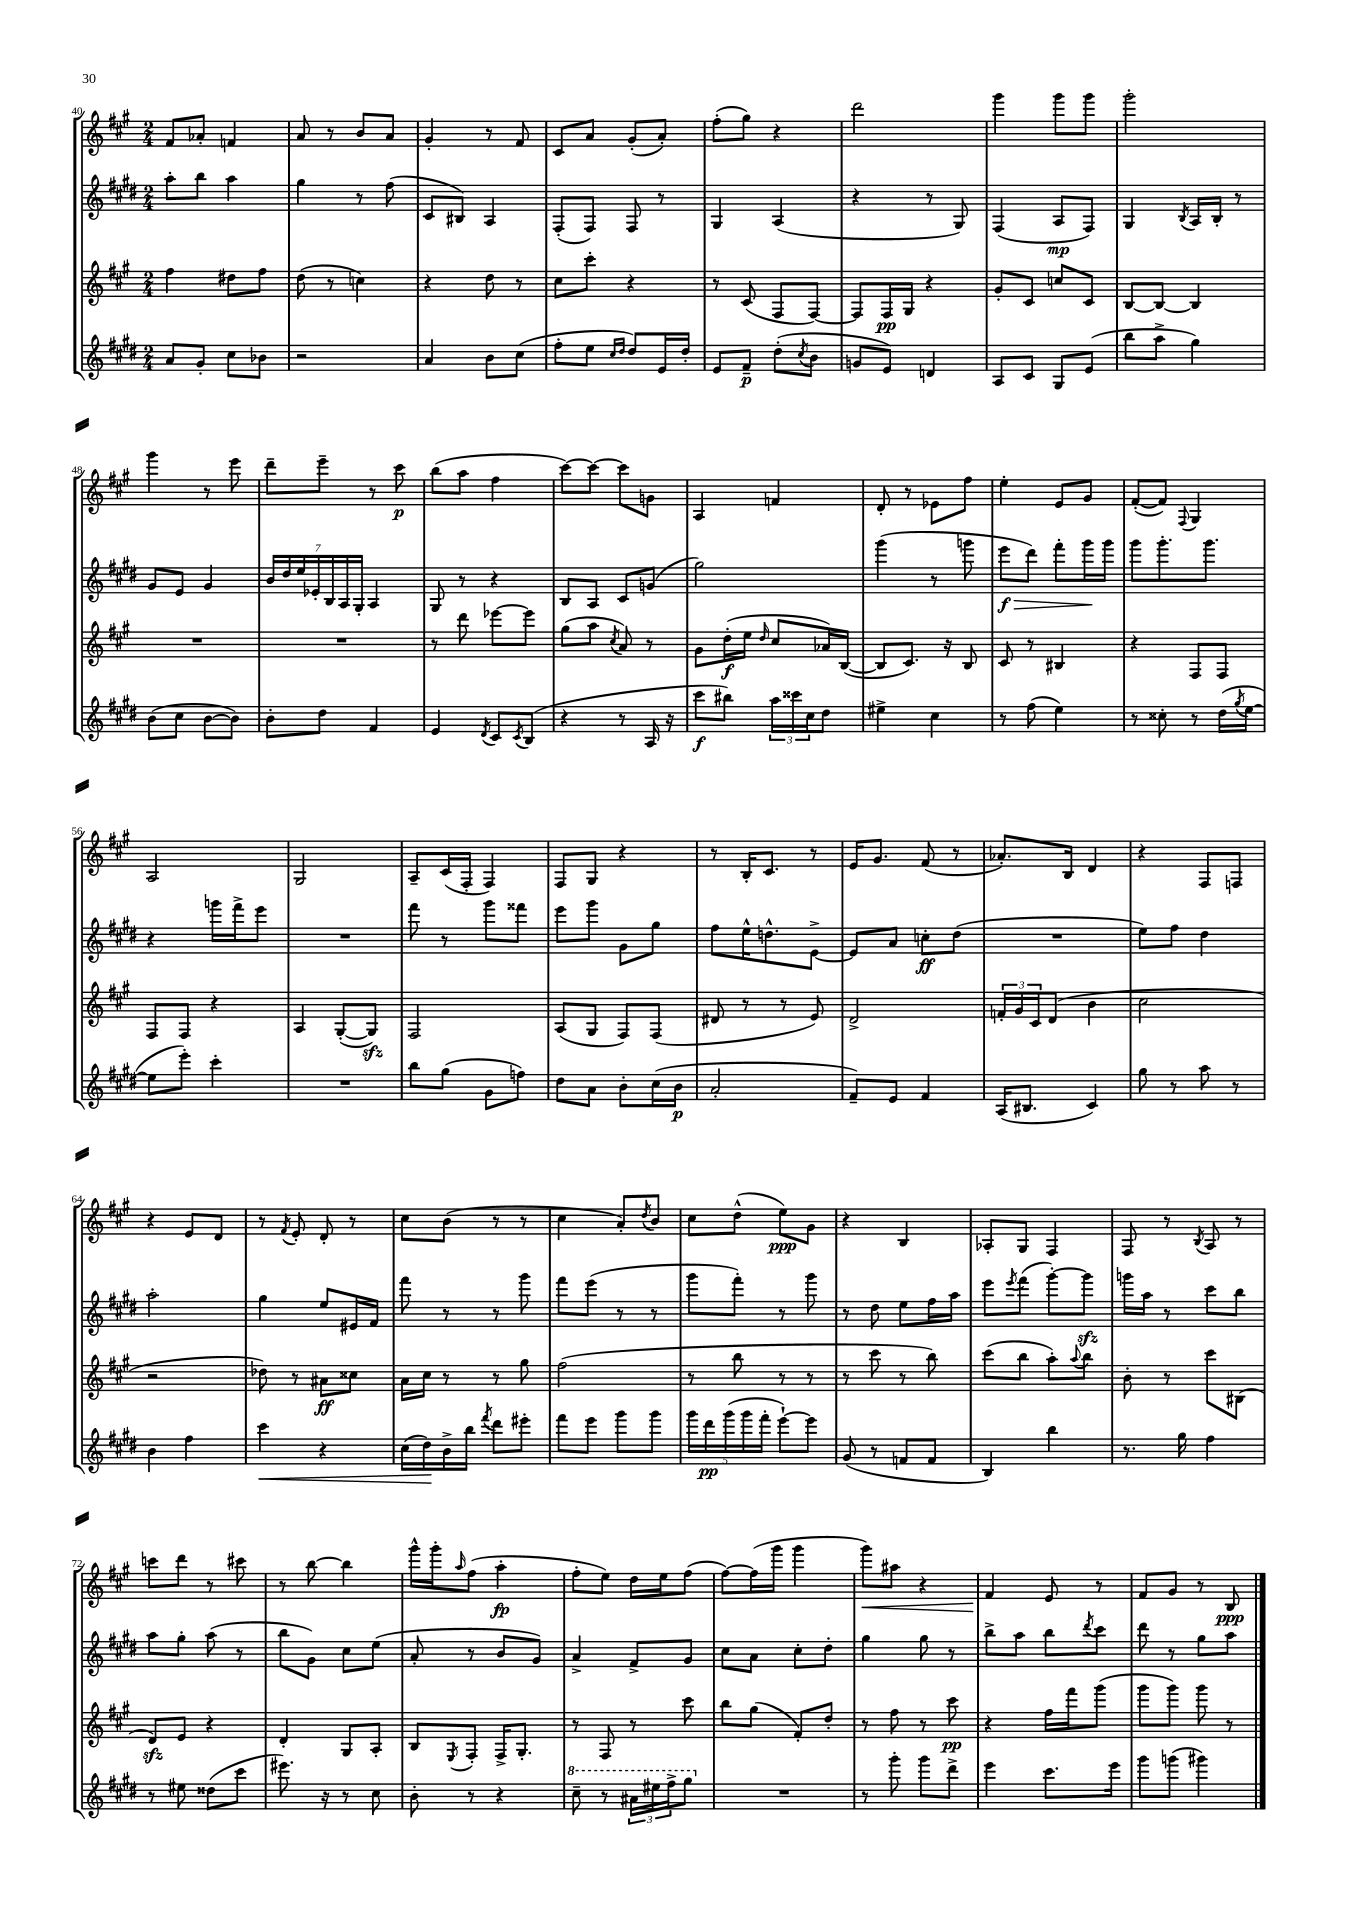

**kern	**kern	**kern	**kern
*staff4	*staff3	*staff2	*staff1
*clefG2	*clefG2	*clefG2	*clefG2
*k[f#c#g#d#]	*k[f#c#g#]	*k[f#c#g#d#]	*k[f#c#g#]
*M2/4	*M2/4	*M2/4	*M2/4
8a/L	4ff#\	8aa'\L	8f#/L
8g#'/J	.	8bb\J	8a-'/J
8cc#\L	8dd#\L	4aa\	4f/
8b-\J	8ff#\J	.	.
=	=	=	=
2r	(8dd\	4gg#\	8a/
.	8r	.	8r
.	4cc\)	8r	8b/L
.	.	(8ff#\	8a/J
=	=	=	=
4a/	4r	8c#/L	4g#'/
.	.	8B#/J)	.
8b\L	8dd\	4A/	8r
(8cc#\J	8r	.	8f#/
=	=	=	=
8ff#'\L	8cc#\L	(8F#'/L	8c#/L
8ee\J	8ccc#'\J	8F#/J)	8a/J
16qqcc#/LL	.	.	.
16qqdd#/JJ	.	.	.
8dd#/L)	4r	8F#/	(8g#'/L
16e/L	.	8r	8a'/J)
16dd#'/JJ	.	.	.
=	=	=	=
8e/L	8r	4G#/	(8ff#'\L
8f#~/J	(8c#/	.	8gg#\J)
(8dd#'\L	8F#/L	(4A/	4r
8qcc#/	.	.	.
8b\J	[8F#/J)	.	.
=	=	=	=
8g/L	8F#/]L	4r	2ddd\
8e/J)	16F#/L	.	.
.	16G#/JJ	.	.
4d/	4r	8r	.
.	.	8G#/)	.
=	=	=	=
8A/L	8g#'/L	(4F#/	4ggg#\
8c#/J	8c#/J	.	.
8G#/L	8cc/L	8A/L	8ggg#\L
(8e/J	8c#/J	8F#/J)	8ggg#\J
=	=	=	=
8bb\L	[8B/L	4G#/	2ggg#'\
8aa^\J	8B/_J	.	.
.	.	8qB/	.
4gg#\)	4B/]	16A/LL	.
.	.	16B'/JJ	.
.	.	8r	.
=	=	=	=
(8b\L	2r	8g#/L	4ggg#\
8cc#\J	.	8e/J	.
[8b\L	.	4g#/	8r
8b\]J)	.	.	8eee\
=	=	=	=
8b'\L	2r	28b/LL	8ddd~\L
.	.	28dd#/	.
.	.	28ee/	.
.	.	28e-'/	.
8dd#\J	.	.	8eee~\J
.	.	28B/	.
.	.	28A/	.
.	.	28G#'/JJ	.
4f#/	.	4A/	8r
.	.	.	8ccc#\
=	=	=	=
4e/	8r	8G#/	(8bb\L
.	8ddd\	8r	8aa\J
8qd#/	.	.	.
8c#/L	[8eee-\L	4r	4ff#\
8qc#/	.	.	.
(8B/J	8eee-\]J	.	.
=	=	=	=
4r	(8gg#\L	8B/L	[8ccc#\L)
.	8aa\J	8A/J	8ccc#\_J
.	8qcc#/	.	.
8r	8a/)	8c#/L	8ccc#\]L
16A/	8r	(8g/J	8g\J
16r	.	.	.
=	=	=	=
8ccc#\L	8g#\L	2gg#\)	4A/
8bb#\J)	(16dd'\L	.	.
.	16ee\JJ	.	.
.	16qqdd/	.	.
24aa\LL	8cc#/L	.	4f/
24ccc##\	.	.	.
24cc#\J	.	.	.
8dd#\J	16a-/L)	.	.
.	([16B/JJ	.	.
=	=	=	=
4ee#^\	8B/]L	(4ggg#\	8d'/
.	8.c#/J)	.	8r
4cc#\	.	8r	8e-\L
.	16r	.	.
.	8B/	8ggg\	8ff#\J
=	=	=	=
8r	8c#/	8eee\L	4ee'\
(8ff#\	8r	8ddd#\J)	.
4ee\)	4B#/	8fff#'\L	8e/L
.	.	16ggg#\L	8g#/J
.	.	16ggg#\JJ	.
=	=	=	=
8r	4r	8ggg#\L	([8f#'/L
8cc##'\	.	8.ggg#'\	8f#/]J)
.	.	.	8qqF#/
8r	8F#/L	.	4G#/
.	.	8.ggg#\J	.
(16dd#\LL	8F#/J	.	.
8qgg#/	.	.	.
[16ee\JJ	.	.	.
=	=	=	=
8ee\]L	8F#/L	4r	2A/
8eee'\J)	8F#/J	.	.
4ccc#'\	4r	16ggg\LL	.
.	.	16fff#^\J	.
.	.	8eee\J	.
=	=	=	=
2r	4A/	2r	2G#/
.	([8G#'/L	.	.
.	8G#/]J)	.	.
=	=	=	=
8bb\L	2F#/	8fff#\	8A~/L
(8gg#\J	.	8r	(16c#/L
.	.	.	16F#'/JJ
8g#\L	.	8ggg#\L	4F#/)
8ff\J)	.	8fff##\J	.
=	=	=	=
8dd#\L	(8A/L	8eee\L	8F#/L
8a\J	8G#/J	8ggg#\J	8G#/J
8b'\L	8F#/L)	8g#\L	4r
(16cc#\L	(8F#/J	8gg#\J	.
16b\JJ	.	.	.
=	=	=	=
2a'/	8d#/	8ff#\L	8r
.	8r	16ee^^\K	16B'/LK
.	.	8.dd^^\	8.c#/J
.	8r	.	.
.	8e/)	[8e^\J	8r
=	=	=	=
8f#~/L)	2d^/	8e/]L	16e/LK
.	.	.	8.g#/J
8e/J	.	8a/J	.
4f#/	.	8cc'\L	(8f#/
.	.	(8dd#\J	8r
=	=	=	=
(16A/LK	24f'/LL	2r	8.a-'/L)
.	24g#/	.	.
8.B#/J	.	.	.
.	24c#/J	.	.
.	(8d/J	.	.
.	.	.	16B/Jk
4c#/)	4b\	.	4d/
=	=	=	=
8gg#\	2cc#\	8ee\L)	4r
8r	.	8ff#\J	.
8aa\	.	4dd#\	8F#/L
8r	.	.	8F/J
=	=	=	=
4b\	2r	2aa'\	4r
4ff#\	.	.	8e/L
.	.	.	8d/J
=	=	=	=
4ccc#\	8dd-\)	4gg#\	8r
.	.	.	8qf#/
.	8r	.	8e'/
4r	8a#\L	8ee/L	8d'/
.	8cc##\J	16e#/L	8r
.	.	16f#/JJ	.
=	=	=	=
(16cc#\LL	16a\LL	8fff#\	8cc#\L
16dd#\)	16cc#\JJ	.	.
16b^\	8r	8r	(8b\J
16bb\JJ	.	.	.
8qfff#/	.	.	.
8ddd#\L	8r	8r	8r
8eee#'\J	8gg#\	8ggg#\	8r
=	=	=	=
8fff#\L	(2ff#\	8fff#\L	4cc#\
8eee\J	.	(8eee\J	.
8ggg#\L	.	8r	8a'/L)
.	.	.	8qdd/
8ggg#\J	.	8r	8b/J
=	=	=	=
20ggg#\LL	8r	8ggg#\L	8cc#\L
20ddd#\	.	.	.
(20ggg#\	.	.	.
.	8bb\	8fff#'\J)	(8dd^^\J
20ggg#\	.	.	.
20fff#'\JJ	.	.	.
[8eee`\L)	8r	8r	8ee\L)
8eee\]J	8r	8ggg#\	8g#\J
=	=	=	=
(8g#/	8r	8r	4r
8r	8ccc#\	8dd#\	.
8f/L	8r	8ee\L	4B/
8f/J	8bb\)	16ff#\L	.
.	.	16aa\JJ	.
=	=	=	=
4B/)	(8ccc#\L	8eee\L	8A-'/L
.	.	8qeee/	.
.	8bb\J	(8fff#\J	8G#/J
4bb\	8aa'\L)	[8ggg#'\L)	4F#/
.	8qqaa/	.	.
.	8bb\J	8ggg#\]J	.
=	=	=	=
8.r	8b'\	16ggg\LL	8F#/
.	.	16aa\JJ	.
.	8r	8r	8r
16gg#\	.	.	.
.	.	.	8qB/
4ff#\	8ccc#\L	8ccc#\L	8A/
.	(8B#\J	8bb\J	8r
=	=	=	=
8r	8d/L)	8aa\L	8ccc\L
8ee#\	8e/J	8gg#'\J	8ddd\J
(8dd##\L	4r	(8aa\	8r
8ccc#\J	.	8r	8ccc#\
=	=	=	=
8.eee#\)	4d'/	8bb\L	8r
.	.	8g#\J)	[8bb\
16r	.	.	.
8r	8G#/L	8cc#\L	4bb\]
8cc#\	8A'/J	(8ee\J	.
=	=	=	=
8b'\	8B/L	8a'/	16ggg#^^\LL
.	.	.	16ggg#'\J
.	8qE/	.	16qqaa/
8r	8F#'/J	8r	(8ff#\J
4r	16F#^/LK	8b/L	4aa'\
.	8.G#'/J	.	.
.	.	8g#/J)	.
=	=	=	=
8ccc#~\	8r	4a^/	8ff#'\L
8r	8F#/	.	8ee\J)
24aa#\LL	8r	8f#^/L	16dd\LL
24eee#\	.	.	.
.	.	.	16ee\J
24fff#^\J	.	.	.
8ggg#\J	8ccc#\	8g#/J	(8ff#\J
=	=	=	=
2r	8bb\L	8cc#\L	[8ff#\L)
.	(8gg#\J	8a\J	(16ff#\]L
.	.	.	16ggg#\JJ
.	8f#'/L)	8cc#'\L	4ggg#\
.	8dd'/J	8dd#'\J	.
=	=	=	=
8r	8r	4gg#\	8ggg#\L)
8ggg#'\	8ff#\	.	8aa#\J
8ggg#\L	8r	8gg#\	4r
8ddd#^\J	8ccc#\	8r	.
=	=	=	=
4eee\	4r	8bb^\L	4f#/
.	.	8aa\J	.
8.ccc#\L	16ff#\LL	8bb\L	8e/
.	16fff#\J	.	.
.	.	8qddd#/	.
.	(8ggg#\J	8ccc#\J	8r
16eee\Jk	.	.	.
=	=	=	=
8ggg#\L	8ggg#\L	8ddd#\	8f#/L
(8ggg\J	8ggg#\J)	8r	8g#/J
4ggg#\)	8ggg#\	8gg#\L	8r
.	8r	8aa\J	8B/
==	==	==	==
*-	*-	*-	*-
